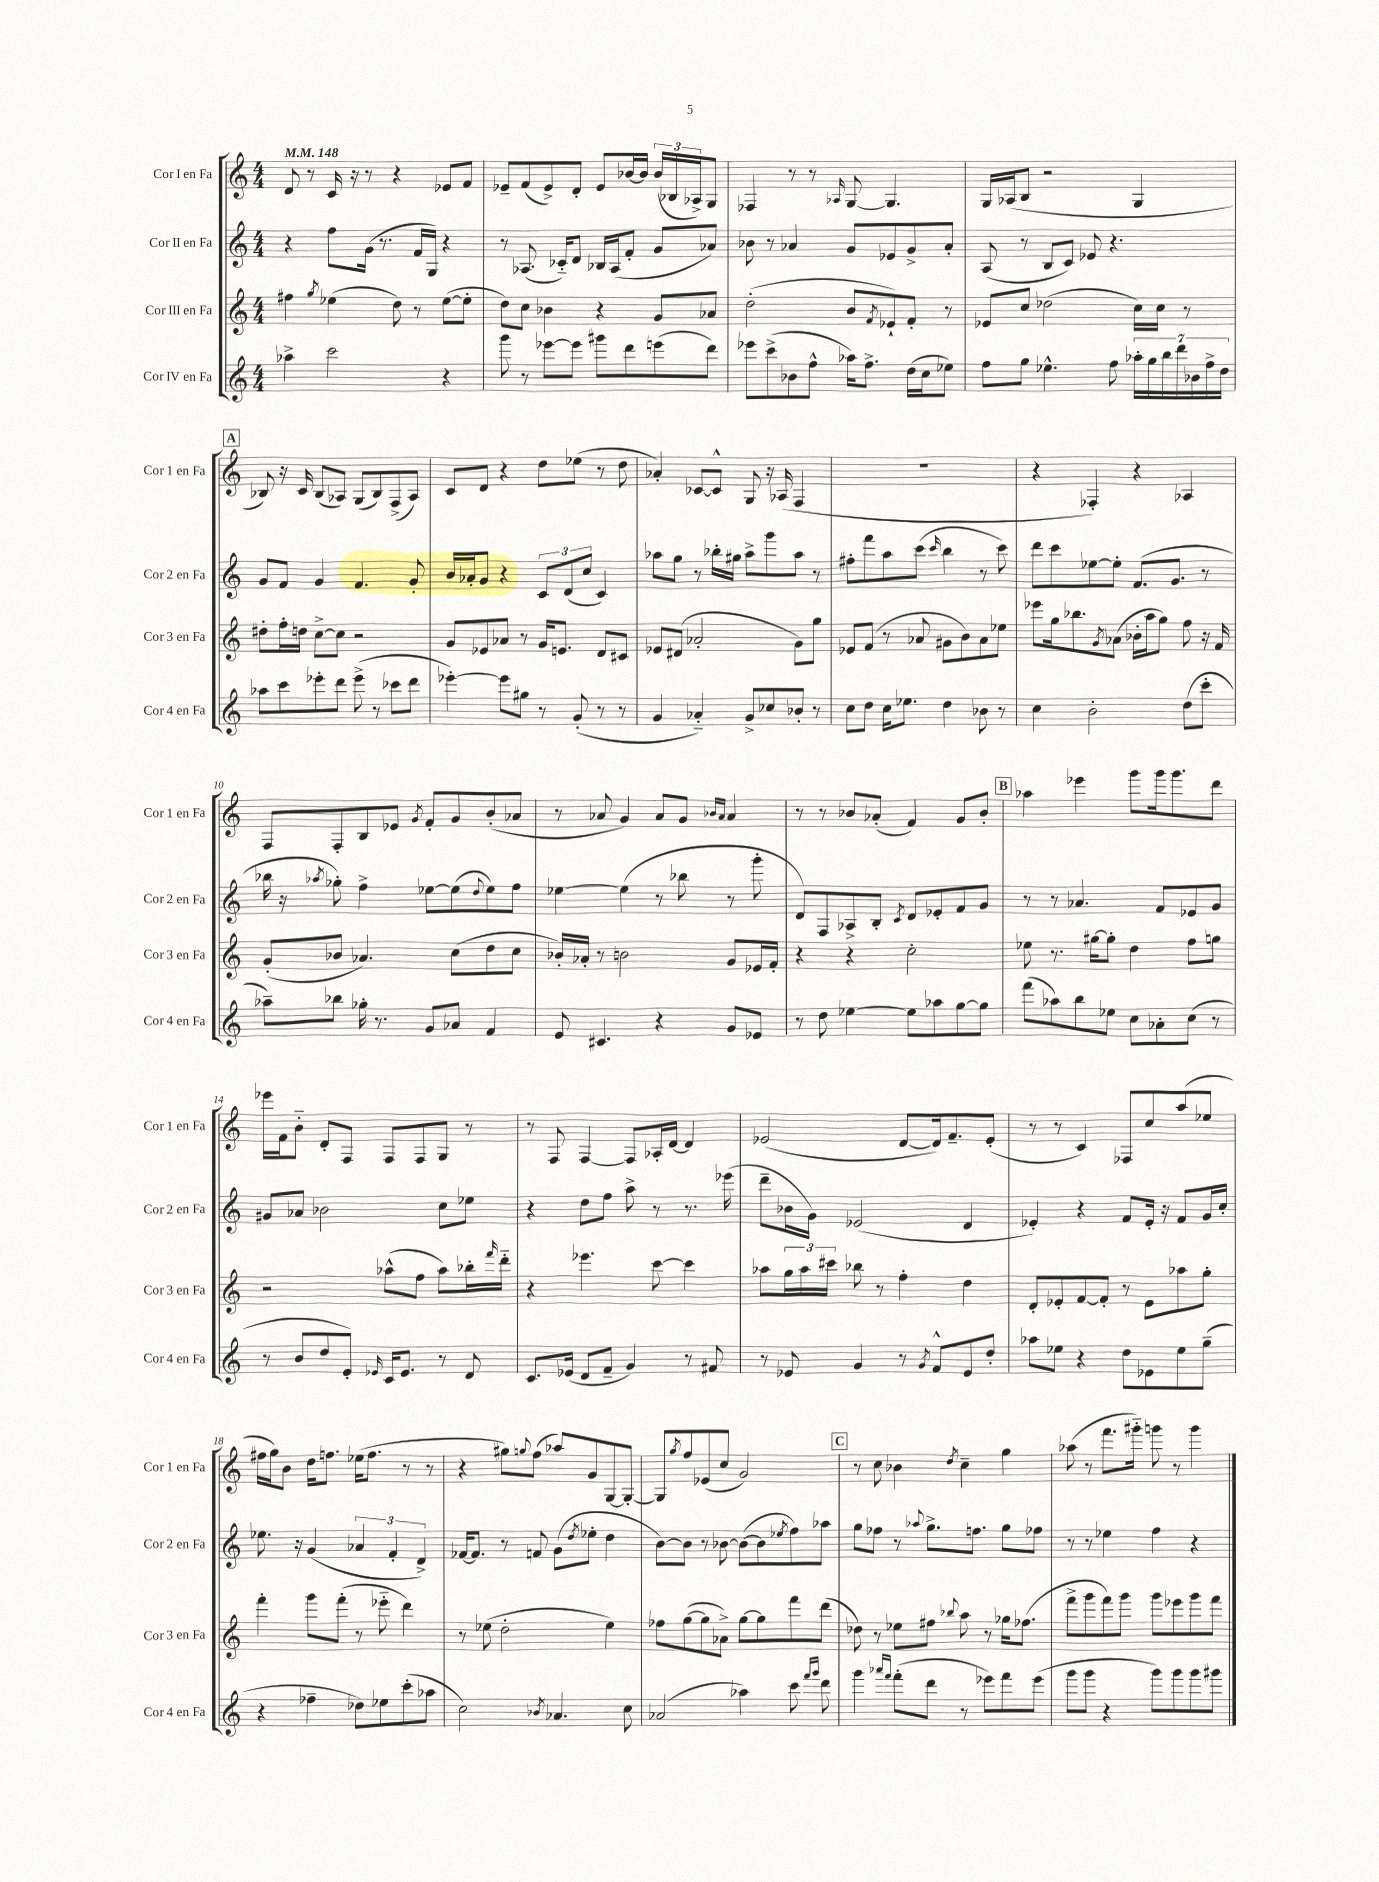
<<
\new StaffGroup <<
\new Staff = "s0" \with { instrumentName = "Cor I en Fa" shortInstrumentName = "Cor 1 en Fa" } {
    \clef treble \key c \major \numericTimeSignature \time 4/4 \tempo 4 = 148
    d'8 r8 c'16 r16 r8 r4 ees'8 f'8 |
    ees'8-- f'8( ees'8->) d'8-. ees'8 bes'16~ bes'16 \tuplet 3/2 { bes'16( bes16 aes16->) } g8 |
    fes4 r8 r8 \grace { aes16 } g8~ g4. |
    g16 aes16( b8 r2 g4 |
    \mark \markup { \box "A" } bes8) r16 c'16 bes8( aes8) g8( bes8) f8->( aes8) |
    c'8 d'8 r4 d''8 ees''8( r8 d''8 |
    aes'4-.) ces'8~ ces'8-^ g8 r16 aes16( f4 |
    R1 |
    r4 fes4-.) r4 aes4 |
    f8 f8-. b8 ees'8 \acciaccatura { g'8 } f'8-. g'8 b'8-.( aes'8 |
    r8 aes'8 g'4) aes'8 g'8 \grace { bes'16 aes'16 } aes'4 |
    r8 r8 bes'8 aes'8-.( f'4) g'8 bes'8-. |
    \mark \markup { \box "B" } aes''4 ees'''4 g'''8 g'''16 g'''8. d'''8 |
    ees'''16 f'16 b'8-_ d'8-. f8 f8 f8 g8 r8 |
    r8 f8 f4~ f8 aes16-. d'16~ d'4 |
    ees'2( d'8~ d'16) f'8.-- ees'8-.( |
    r8 r8 c'4) fes8 c''8 a''8( ees''8 |
    fis''16 g''16) b'8 d''16 f''8. ees''16( f''8. r8 r8 |
    r4 gis''8) \appoggiatura { g''8 } f''8( aes''8) g'8 g8~ g8~-. |
    g8 \acciaccatura { g''8 } f''8 ees'8( c''8 g'2) |
    \mark \markup { \box "C" } r8 c''8 bes'4 \acciaccatura { d''8 } c''4-- g''4 |
    aes''8( r8 f'''8. gis'''16-_) g'''8 r8 g'''4 \bar "|." |
}
\new Staff = "s1" \with { instrumentName = "Cor II en Fa" shortInstrumentName = "Cor 2 en Fa" } {
    \clef treble \key c \major \numericTimeSignature \time 4/4
    r4 f''8 g'16( r8. f'16 g16) r4 |
    r8 aes8.( ces'16-_) d'8 bes16 aes16( f'8-. g'8 aes'8) |
    bes'8 r8 aes'4 g'8 ees'8 g'8-> aes'8-. |
    a8( r8 b8 c'8) ees'8 r4. |
    \mark \markup { \box "A" } g'8 f'8 g'4 f'4. g'8-. |
    b'16 aes'16-. g'8 r4 \tuplet 3/2 { c'8 d'8( c''8 } c'4) |
    aes''8 g''8 r8 bes''16-. gis''16 aes''8-> g'''8 aes''8 r8 |
    fis''8-. f'''8 a''8 c'''8( \grace { c'''16 } b''4 r8 c'''8) |
    d'''8 c'''8 ees''8~ ees''8-. f'8.( g'8. r8 |
    bes''16 r16 \acciaccatura { aes''8 } ges''8-.) f''4-> ees''8~ ees''8( \appoggiatura { d''8 } ees''8) f''8 |
    ees''4~ ees''4( r8 bes''8 r8 g'''8-. |
    d'8) f8 aes8-> b8-. \acciaccatura { c'8 } d'8 ees'8-. f'8 g'8 |
    \mark \markup { \box "B" } r8 r8 aes'4. f'8 ees'8 g'8 |
    gis'8 aes'8 bes'2 c''8 ees''8 |
    r4 d''8 f''8 a''8-> r8 r8. ees'''16( |
    d'''8-- bes'16 g'16) ees'2( d'4 |
    ees'4-.) r4 f'8 ees'16-. r16 f'8 g'16 c''16-. |
    ees''8. r16 g'4( \tuplet 3/2 { aes'4 f'4-. d'4->) } |
    fes'16~ fes'8. r8 f'8 g'8( \acciaccatura { d''8 } ees''8-. d''4 |
    b'8~) b'8 r8 bes'8~ bes'8~( bes'8 \acciaccatura { ees''8 } f''8) aes''8 |
    \mark \markup { \box "C" } g''8 fes''8 r8 \appoggiatura { aes''8 } g''8.-> f''8. g''8 fes''8 |
    r8 r8 ees''4 f''4 r4 \bar "|." |
}
\new Staff = "s2" \with { instrumentName = "Cor III en Fa" shortInstrumentName = "Cor 3 en Fa" } {
    \clef treble \key c \major \numericTimeSignature \time 4/4
    fis''4 \acciaccatura { g''8 } ees''4( d''8) r8 ees''8~( ees''8-. |
    d''8) c''8 bes'4 r4 g'8 aes'8 |
    d''2-.( b'8 \acciaccatura { f'8 } ees'8-!) f'8-. r8 |
    ees'8 c''8 des''2( c''16) c''16 r8 |
    \mark \markup { \box "A" } dis''8-. f''16-. d''16 c''8~-> c''8 r2 |
    g'8 ees'8 aes'8 r8 g'16 e'8. d'8 cis'8 |
    ees'8 dis'8( aes'2-. g'8) g''8 |
    ees'8 f'8( r8 aes'8 gis'8 b'8) aes'8 ees''8 |
    ees'''8 g''16 bes''8. \acciaccatura { g'8 } aes'8( bes'16-. a''16 g''8) f''8 r16 f'16 |
    g'8-.( bes'8 aes'4.) c''8( d''8 c''8 |
    bes'16-.) aes'16-. r8 b'2 g'8 ees'16 f'16-. |
    r4 r4 c''2-. |
    \mark \markup { \box "B" } ees''8 r8. gis''16~ gis''8-. d''4 f''8 g''8 |
    r2 aes''8-^( f''8 aes''8) bes''16-. \grace { f'''16 } d'''16-_ |
    r4 ees'''4. c'''8~ c'''4 |
    aes''8 \tuplet 3/2 { g''16 aes''16 cis'''16 } bes''8 r8 f''4-. d''4 |
    d'8-. ees'8-. f'8~ f'8-. r8 ees'8 aes''8 g''8-. |
    f'''4-. g'''8 f'''8-.( r8 ees'''8-_ d'''4) |
    r8 ees''8( d''2-. ees''4) |
    fes''8 g''8~( g''8 aes'8->) g''8~ g''8 f'''8 d'''8( |
    \mark \markup { \box "C" } des''8) r8 ees''8 fis''8 \appoggiatura { bes''8 } a''8 r8 ges''16 fes''8.( |
    f'''8-> g'''8 f'''8) g'''8 g'''8 ees'''8 g'''8 f'''8 \bar "|." |
}
\new Staff = "s3" \with { instrumentName = "Cor IV en Fa" shortInstrumentName = "Cor 4 en Fa" } {
    \clef treble \key c \major \numericTimeSignature \time 4/4
    aes''4-> c'''2 r4 |
    g'''8 r8 ees'''8~ ees'''8 gis'''8 d'''8 e'''8( d'''8) |
    ees'''8 c'''8->( bes'8 f''8-^ aes''16) f''8.-> d''16( c''16 ees''8) |
    f''8 g''8 ees''4.-^ f''8 \tuplet 7/4 { aes''16-. g''16 b''16 d'''16 bes'16 f''16-> d''16 } |
    \mark \markup { \box "A" } aes''8 c'''8 ees'''8-. d'''8 ees'''8->( r8 ces'''8 d'''8 |
    ees'''4~-.) ees'''8 gis''8 r8 g'8-.( r8 r8 |
    g'4 aes'4-_) g'8-> ces''8 bes'8-. r8 |
    c''8 d''8 c''16 ees''8. d''4 bes'8 r8 |
    c''4 b'2-. d''8( c'''8-. |
    aes''8--) bes''8 ges''16-. r8. g'8 aes'8 f'4 |
    e'8 cis'4. r4 g'8 ees'8 |
    r8 d''8 ees''4~ ees''8 aes''8 g''8~ g''8 |
    \mark \markup { \box "B" } f'''8( aes''8) b''8 ees''8 c''8 aes'8-. c''8( r8 |
    r8 b'8 d''8 e'8-.) \grace { ees'16 } c'16 ees'8. r8 d'8 |
    c'8. ees'16( d'8 f'8-- g'4) r8 fis'8 |
    r8 ees'8 g'4 r8 \acciaccatura { g'8 } f'8-^ ees'8 d''8-. |
    aes''8 ees''8 r4 d''8 ees'8 ees''8 g''8--( |
    r4 fes''4-- des''8) ees''8 c'''8-.( aes''8 |
    c''2) \acciaccatura { bes'8 } aes'4. c''8 |
    aes'2( aes''4) c'''8 \grace { f'''16 g'''16 } d'''8 |
    \mark \markup { \box "C" } g'''4 \grace { aes'''16 f'''16 } f'''8-.( d'''8 r8 ees'''8) f'''8 ees'''8( |
    g'''8 g'''8 r4 g'''8) g'''8 g'''8 gis'''8 \bar "|." |
}
>>
>>
